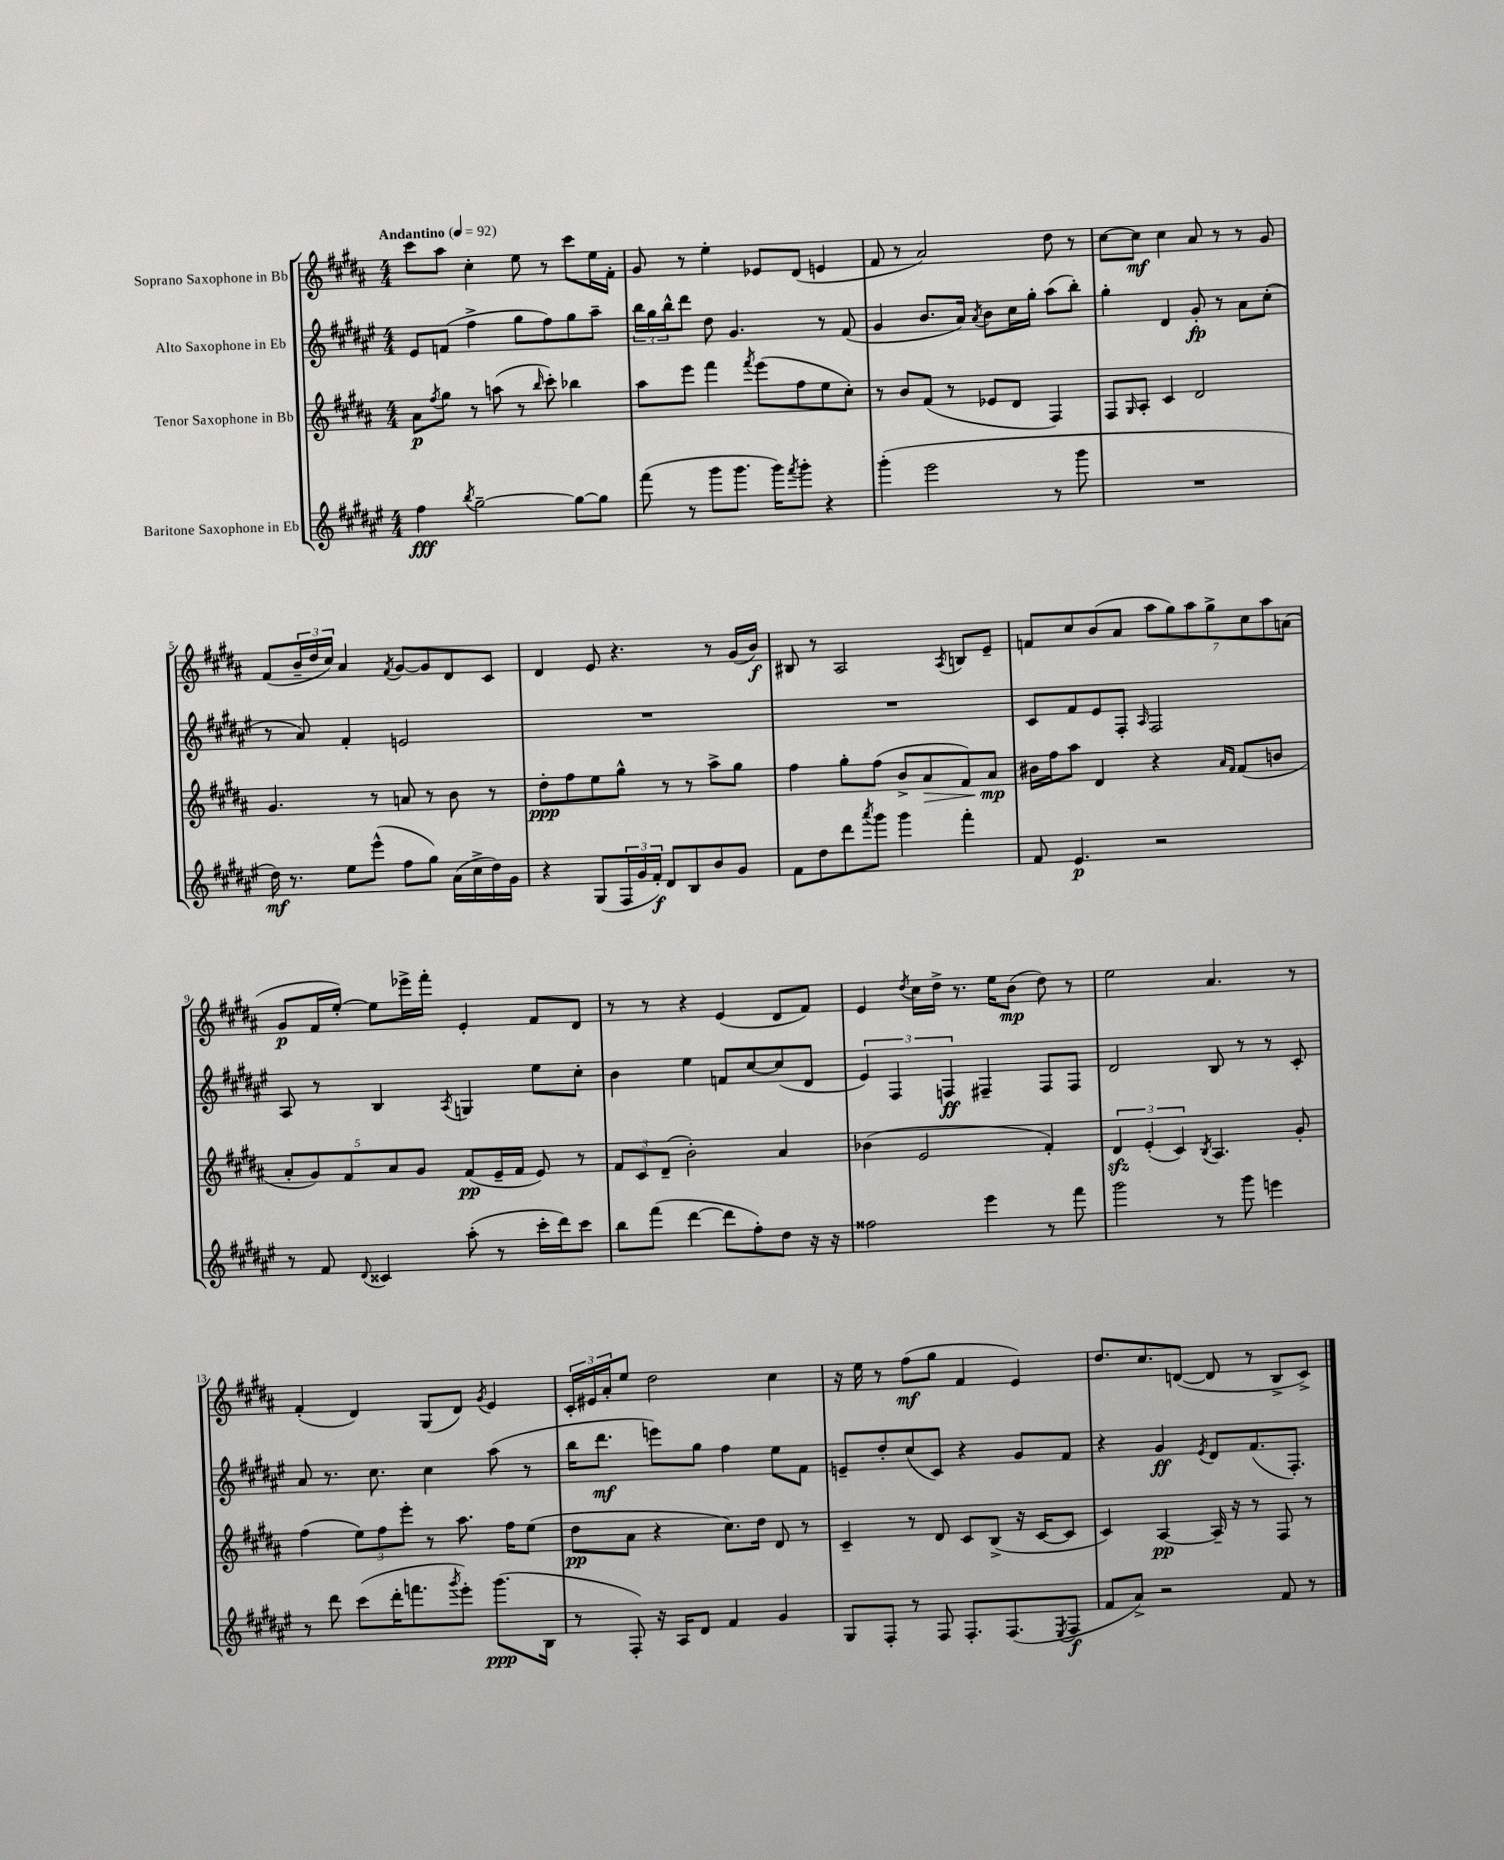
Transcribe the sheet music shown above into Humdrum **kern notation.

**kern	**kern	**kern	**kern
*staff4	*staff3	*staff2	*staff1
*clefG2	*clefG2	*clefG2	*clefG2
*k[f#c#g#d#a#e#]	*k[f#c#g#d#a#]	*k[f#c#g#d#a#e#]	*k[f#c#g#d#a#]
*M4/4	*M4/4	*M4/4	*M4/4
*MM92	*MM92	*MM92	*MM92
4ff#	8a#	8e#	8ccc#
.	8qff#	.	.
.	8gg#	(8f	8aa#
8qbb	.	.	.
[2gg#~	8r	4ff#^	4cc#'
.	(8aa	.	.
.	8r	8gg#	8ee
.	16qqbb	.	.
.	8ccc#')	8ff#)	8r
8gg#_	4bb-	8gg#	8ccc#
8gg#]	.	8aa#~	16ee
.	.	.	16f#'
=	=	=	=
(8fff#	8aa#	24bb	8g#
.	.	24gg#	.
.	.	24bb^^	.
8r	8eee	8ddd#	8r
8ggg#	4fff#	8dd#	4ee'
8.ggg#	.	4.g#	.
.	8qfff#	.	.
.	(8eee	.	8e-
16ggg#)	.	.	.
8qfff#	.	.	.
8ggg#'	8ff#	.	(8d#
4r	8ee	8r	4e
.	8cc#')	(8f#	.
=	=	=	=
(4ggg#'	8r	4g#	8f#
.	8b	.	8r
2eee#	(8f#	8.b	2a#)
.	8r	.	.
.	.	16a#)	.
.	.	8qa#	.
.	8e-	8b	.
.	8d#	16cc#	.
.	.	16gg#'	.
8r	4F#)	(8aa#	8dd#
8ggg#	.	8bb')	8r
=	=	=	=
1r	8F#	4gg#'	[8cc#
.	16qqG#	.	.
.	8A#'	.	8cc#]
.	4c#	4d#	4cc#
.	2d#	8g#'	8a#
.	.	8r	8r
.	.	8a#	8r
.	.	(8cc#'	8g#
=	=	=	=
16dd#)	4.g#	8r	(8f#
8.r	.	.	.
.	.	8a#)	24b~
.	.	.	24dd#
.	.	.	24cc#)
8ee#	.	4f#'	4a#
(8eee#^^	8r	.	.
.	.	.	8qf#
8ff#	8a	2e	[8g#
8gg#)	8r	.	8g#]
(16a#	8b	.	8d#
16cc#^	.	.	.
16dd#)	8r	.	8c#
16g#	.	.	.
=	=	=	=
4r	8dd#'	1r	4d#
.	8ff#	.	.
(8G#	8ee	.	8e
24F#	8gg#^^	.	4.r
24g#	.	.	.
24f#')	.	.	.
8d#	8r	.	.
8B	8r	.	.
8b	8aa#^	.	8r
8g#	8gg#	.	(16g#
.	.	.	16b)
=	=	=	=
8f#	4ff#	1r	8B#
8dd#	.	.	8r
8ddd#	8gg#'	.	2A#
8qaaa#	.	.	.
8ggg#	(8ff#	.	.
4ggg#	8b^	.	.
.	8a#	.	.
.	.	.	8qA#
4fff#'	8f#)	.	8B
.	8a#	.	8e~
=	=	=	=
8f#	16b#	8c#	8f
.	16ff#	.	.
4.e#	8aa#	8f#	8cc#
.	4d#	8e#	(8b
.	.	8F#'	8a#
.	.	16qqA#	.
2r	4r	2F#	14aa#
.	.	.	14gg#)
.	.	.	14aa#
.	.	.	14gg#^
.	16qqa#	.	.
.	16qqf#	.	.
.	(8f#	.	.
.	.	.	14cc#
.	.	.	14aa#
.	8b	.	.
.	.	.	(14a
=	=	=	=
8r	10a#'	8A#	8g#
.	10g#)	.	.
8f#	.	8r	16f#
.	.	.	[16ee')
.	10f#	.	.
8qqd#	.	.	.
4c##	.	4B	8ee]
.	10a#	.	.
.	.	.	16eee-^
.	10g#	.	.
.	.	.	16fff#'
.	.	8qA#	.
(8aa#'	(8f#	4G	4e'
8r	16e~	.	.
.	16f#	.	.
16ccc#'	8e)	8ee#	8f#
16ddd#)	.	.	.
8ccc#	8r	8cc#'	8d#
=	=	=	=
8bb	12f#	4b	8r
.	12c#	.	.
(8fff#	.	.	8r
.	(12d#~	.	.
[4ddd#	2b')	4ee#	4r
8ddd#]	.	8f	(4e
8ff#')	.	[8cc#	.
8dd#	4a#	(8cc#]	8d#
16r	.	8d#	8f#)
16r	.	.	.
=	=	=	=
2ff##	(4b-	6e#)	4e
.	.	6F#	.
.	.	.	8qdd#
.	2e	.	16cc#
.	.	.	16dd#^
.	.	6F	.
.	.	.	8.r
4eee#	.	4F#~	.
.	.	.	16ee
.	.	.	(8b
8r	4f#')	8F#	8dd#)
8fff#	.	8F#	8r
=	=	=	=
2ggg#	6d#	2d#	2ee
.	(6e'	.	.
.	6c#)	.	.
.	8qB	.	.
8r	4.A#	8B	4.a#
8ggg#	.	8r	.
4eee	.	8r	.
.	8g#'	8c#'	8r
=	=	=	=
8r	(4ff#	8a#	(4f#'
8ddd#	.	8.r	.
(8ccc#	12ee)	.	4d#)
.	.	8.cc#	.
.	12ff#	.	.
16ddd#'	.	.	.
.	12eee'	.	.
8.fff	.	.	.
.	8r	4cc#	(8G#
8qggg#	.	.	.
8eee#')	8.aa#	.	8d#)
.	.	.	8qg#
(8.ggg#	.	(8aa#	4e
.	16ff#	.	.
.	(8ee	8r	.
16B	.	.	.
=	=	=	=
8r	8dd#	16bb	24c#'
.	.	.	24e#
.	.	8.ddd#	.
.	.	.	24a#'
8F#')	8a#	.	8ee
16r	4r	8eee)	2dd#
16A#	.	.	.
8d#	.	8gg#	.
4f#	8.cc#)	4ff#	.
.	16dd#	.	.
4g#	8d#	8ee#	4cc#
.	8r	8f#	.
=	=	=	=
8G#	4c#~	8e~	16r
.	.	.	16ee
8F#'	.	8dd#'	8r
8r	8r	(8cc#	(8ff#
8F#	8d#	8c#)	8gg#
8.F#'	8c#	4r	4f#
.	(8B^	.	.
(8.F#	.	.	.
.	16r	8g#	4e)
.	[16c#	.	.
8qE#	.	.	.
8F#	8c#]	8f#	.
=	=	=	=
8f#	4c#)	4r	8.dd#
8a#^)	.	.	.
.	.	.	8.cc#
2r	[4A#	4g#	.
.	.	.	([8d
.	.	8qe#	.
.	16A#~]	8d#	8d]
.	16r	.	.
.	8r	(8.f#	8r
8f#	8F#	.	8B^
.	.	8.F#')	.
8r	8r	.	8c#^)
==	==	==	==
*-	*-	*-	*-
